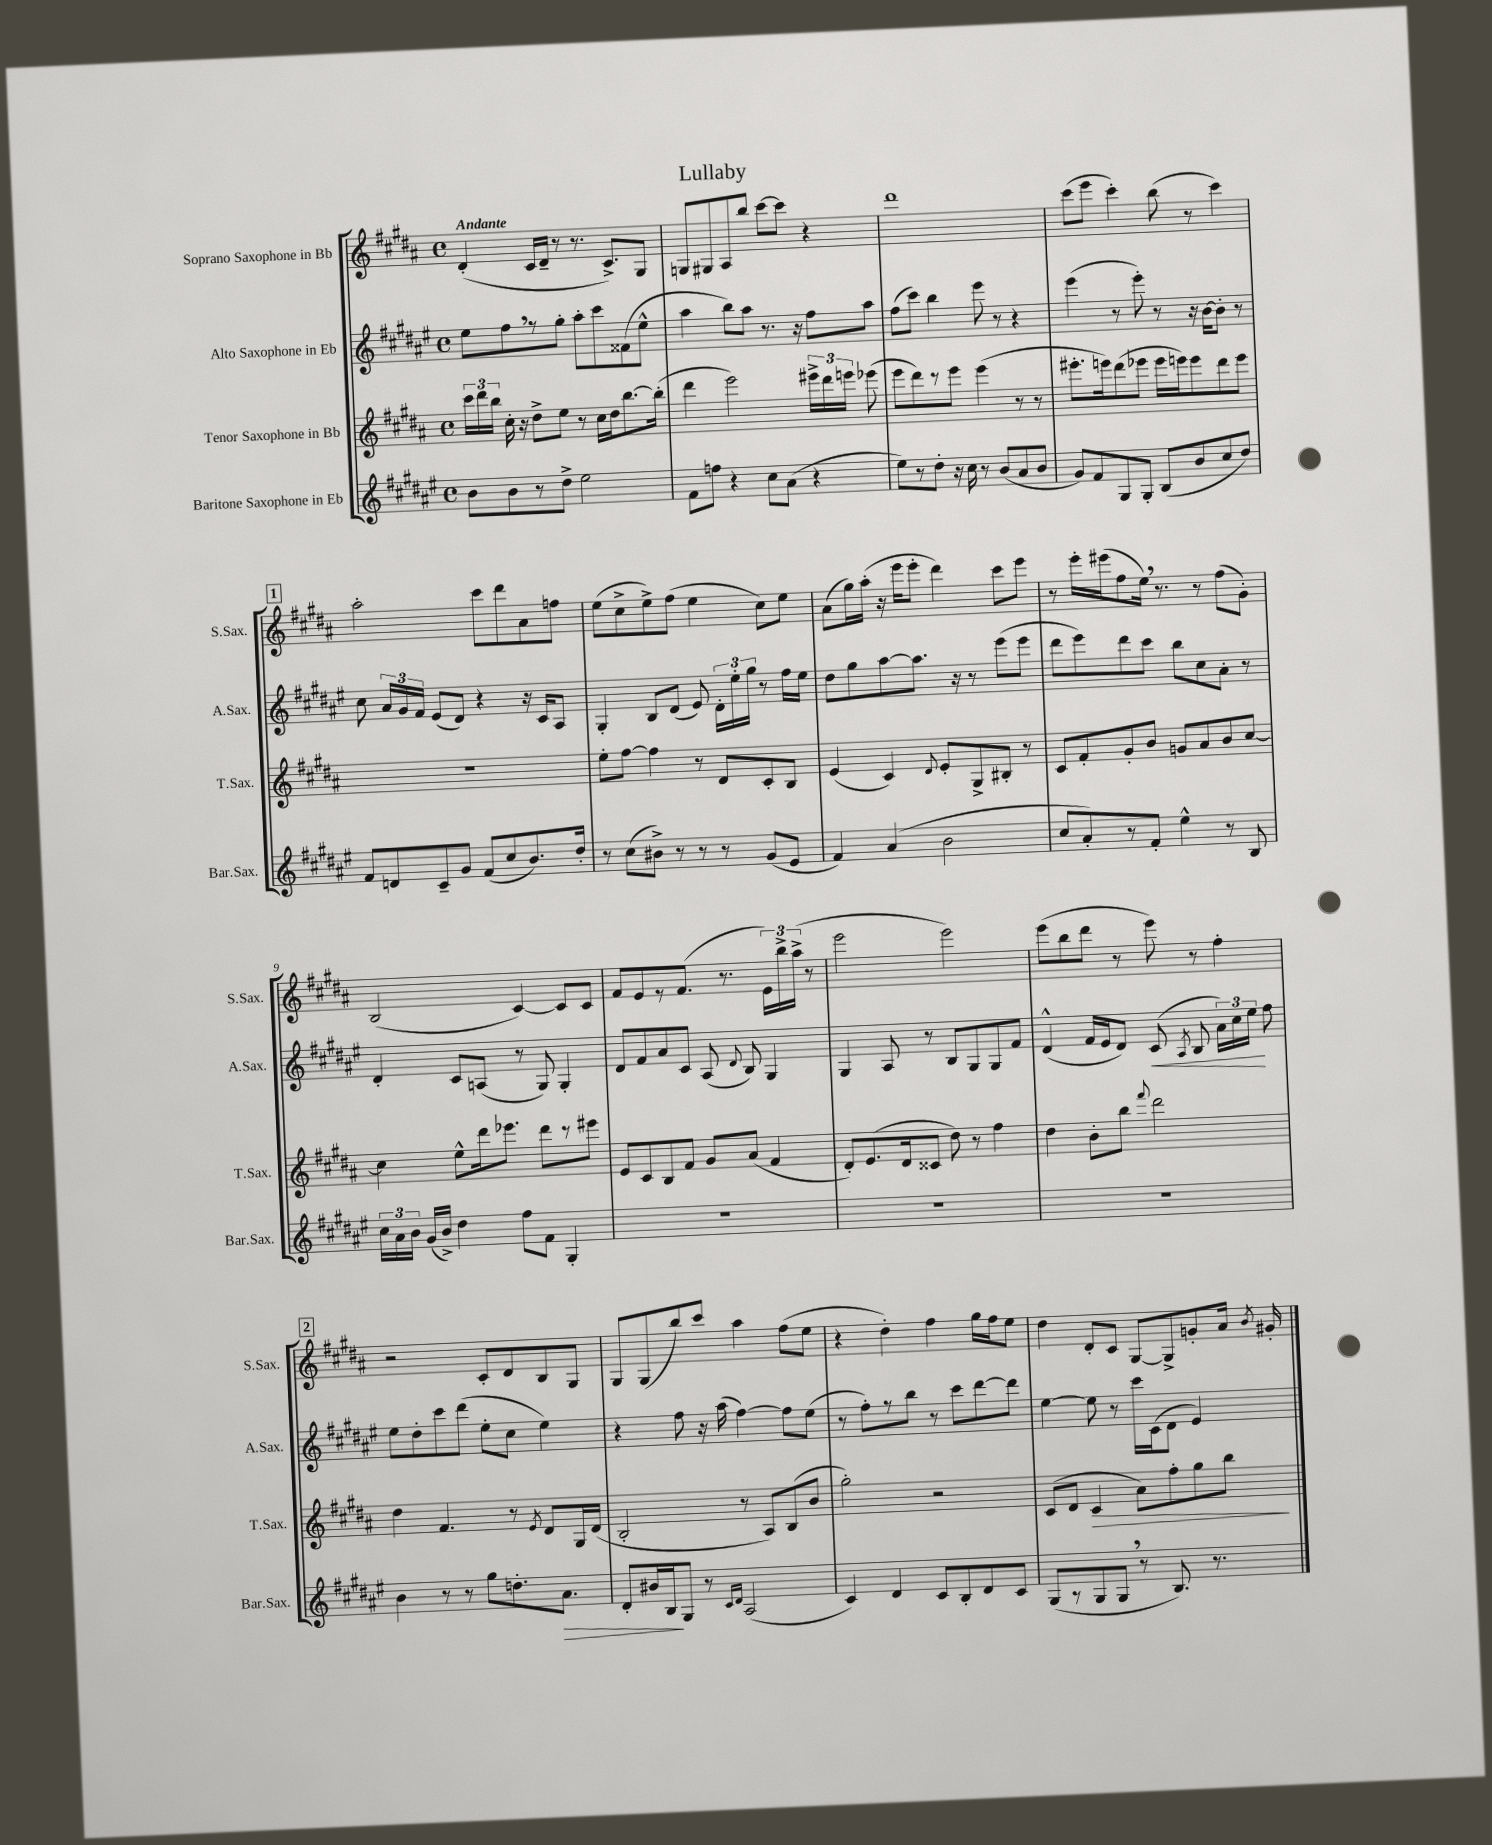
\header { title = "Lullaby" }
<<
\new StaffGroup <<
\new Staff = "s0" \with { instrumentName = "Soprano Saxophone in Bb" shortInstrumentName = "S.Sax." } {
    \clef treble \key b \major \defaultTimeSignature \time 4/4 \tempo "Andante"
    \autoBeamOff dis'4-.( cis'16[ dis'16]-- r8 r8. cis'8.[->) gis8] |
    g8[ gis8 ais8 b''8] cis'''8[~ cis'''8] r4 |
    dis'''1 |
    cis'''8[( e'''8] cis'''4-.) b''8( r8 cis'''4) |
    \mark \markup { \box "1" } ais''2-. cis'''8[ dis'''8 ais'8 f''8] |
    e''8[( cis''8-> e''8->) fis''8]( e''4 cis''8[) e''8] |
    ais'8[( gis''16) ais''16]-.( r16 e'''16[ e'''8]-. dis'''4) cis'''8[ e'''8] |
    r8 e'''16[-. eis'''16( fis''8 e''16]) \breathe r8. r8 fis''8[( gis'8]-.) |
    b2( cis'4~) cis'8[ cis'8] |
    fis'8[ e'8 r8 fis'8.]( r8. \tuplet 3/2 { e'16[) b''16-> ais''16]->( } r8 |
    e'''2 e'''2) |
    e'''8[( b''8 dis'''8] r8 e'''8) r8 fis''4-. |
    \mark \markup { \box "2" } r2 cis'8[-. dis'8 b8 gis8] |
    gis8[ gis8( b''8) cis'''8] ais''4 fis''8[( e''8] |
    r4 dis''4-.) fis''4 gis''16[ fis''16 e''8] |
    dis''4 dis'8[-. cis'8] gis8[~ gis8-> g'8-. ais'16] \acciaccatura { b'8 } gis'16-. \bar "|." |
}
\new Staff = "s1" \with { instrumentName = "Alto Saxophone in Eb" shortInstrumentName = "A.Sax." } {
    \clef treble \key fis \major \defaultTimeSignature \time 4/4
    \autoBeamOff eis''8[ fis''8 \breathe r8 gis''8]-. ais''8[-. cis'''8 fisis'8( eis''8]-^ |
    ais''4 b''8[) ais''8] r8. r16 fis''8[ ais''8] |
    fis''8[( cis'''8]) b''4 eis'''8 r8 r4 |
    eis'''4( r8 eis'''8-.) r8 r16 b'16[~ b'8]-. r8 |
    \mark \markup { \box "1" } cis''8 \tuplet 3/2 { ais'16[ gis'16 fis'16] } eis'8[( dis'8]) r4 r16 cis'16[ ais8] |
    gis4-. b8[ dis'8]( eis'8) \tuplet 3/2 { dis'16[-. eis''16-. gis''16] } r8 fis''16[ eis''16] |
    dis''8[ gis''8 ais''8~ ais''8.] r16 r8 eis'''8[( eis'''8] |
    dis'''8[ eis'''8) dis'''8 cis'''8] b''8[ cis''8 ais'8]-. r8 |
    dis'4-. cis'8[ a8]( r8 gis8) gis4-. |
    dis'8[ fis'8 ais'8 cis'8] ais8( \appoggiatura { dis'8 } b8) gis4 |
    gis4 ais8 r8 b8[ gis8 gis8 fis'8] |
    dis'4-^( fis'16[ eis'16 dis'8]) cis'8\<( \acciaccatura { ais8 } b8 \tuplet 3/2 { ais'16[) cis''16 eis''16]\! } fis''8 |
    \mark \markup { \box "2" } eis''8[ dis''8-. cis'''8 dis'''8]( eis''8[-. cis''8] eis''4) |
    r4 fis''8 r16 ais''16( fis''4~) fis''8[ eis''8]( |
    r8 fis''8[-.) r8 b''8] r8 cis'''8[ dis'''8~ dis'''8] |
    eis''4~ eis''8 r8 cis'''16[ cis'16( dis'8] eis'4) \bar "|." |
}
\new Staff = "s2" \with { instrumentName = "Tenor Saxophone in Bb" shortInstrumentName = "T.Sax." } {
    \clef treble \key b \major \defaultTimeSignature \time 4/4
    \autoBeamOff \tuplet 3/2 { cis'''16[ dis'''16 b''16] } cis''16-. r16 dis''8[-> e''8] r8 cis''16[ dis''16 b''8.~ b''16]-.( |
    dis'''4 e'''2) \tuplet 3/2 { eis'''16[-> dis'''16 e'''16] } ees'''8( |
    e'''8[ dis'''8) r8 e'''8] e'''4( r8 r8 |
    eis'''8.[-. e'''16) dis'''8( ees'''8] ees'''16[ e'''16) e'''8 dis'''8 e'''8] |
    \mark \markup { \box "1" } r1 |
    e''8[-. fis''8]~ fis''4 r8 dis'8[ cis'8-. b8] |
    e'4( cis'4) \appoggiatura { dis'8 } e'8[-. gis8-> bis8]-. r8 |
    cis'8[ fis'8-. gis'8-. b'8] g'8[ ais'8 b'8 cis''8]~ |
    cis''4 e''8[-^ dis'''16 ees'''8.] dis'''8[ r8 eis'''8] |
    e'8[ cis'8 b8 fis'8] gis'8[ ais'8]( fis'4 |
    dis'8[-.) e'8.( dis'16 cisis'8] dis''8) r8 fis''4 |
    dis''4 b'8[-. b''8] \appoggiatura { fis'''8 } dis'''2 |
    \mark \markup { \box "2" } dis''4 fis'4. r8 \acciaccatura { e'8 } dis'8[ gis16 dis'16]( |
    b2-. r8 ais8[) b8( b'8] |
    gis''2-.) r2 |
    cis'8[( dis'8] cis'4\> ais'8[) fis''8-. gis''8 b''8]\! \bar "|." |
}
\new Staff = "s3" \with { instrumentName = "Baritone Saxophone in Eb" shortInstrumentName = "Bar.Sax." } {
    \clef treble \key fis \major \defaultTimeSignature \time 4/4
    \autoBeamOff b'8[ b'8 r8 dis''8]-> eis''2 |
    fis'8[ f''8] r4 cis''8[ ais'8]( r4 |
    eis''8[) r8 dis''8]-. r16 cis''16 r8 b'8[( ais'8 b'8] |
    gis'8[) fis'8 gis8 gis8]-. b8[( b'8 cis''8 dis''8]) |
    \mark \markup { \box "1" } fis'8[ d'8 cis'8-- gis'8] fis'8[( cis''8 b'8.) dis''16]-. |
    r8 cis''8[( bis'8]->) r8 r8 r8 gis'8[( eis'8] |
    fis'4) ais'4( b'2 |
    cis''8[ ais'8-.) r8 fis'8]-. eis''4-^ r8 b8 |
    \tuplet 3/2 { cis''16[ ais'16 b'16] } gis'16[( b'16]->) dis''4 fis''8[ fis'8] gis4-. |
    R1 |
    R1 |
    R1 |
    \mark \markup { \box "2" } b'4 r8 r8 gis''8[ d''8.-. ais'8.]\> |
    dis'8[-. bis'16 b16\! gis8] r8 \grace { cis'16[ dis'16] } ais2( |
    cis'4) dis'4 cis'8[ b8-. dis'8 cis'8] |
    gis8[( r8 gis8 gis8] \breathe r8 b8.) r8. \bar "|." |
}
>>
>>
